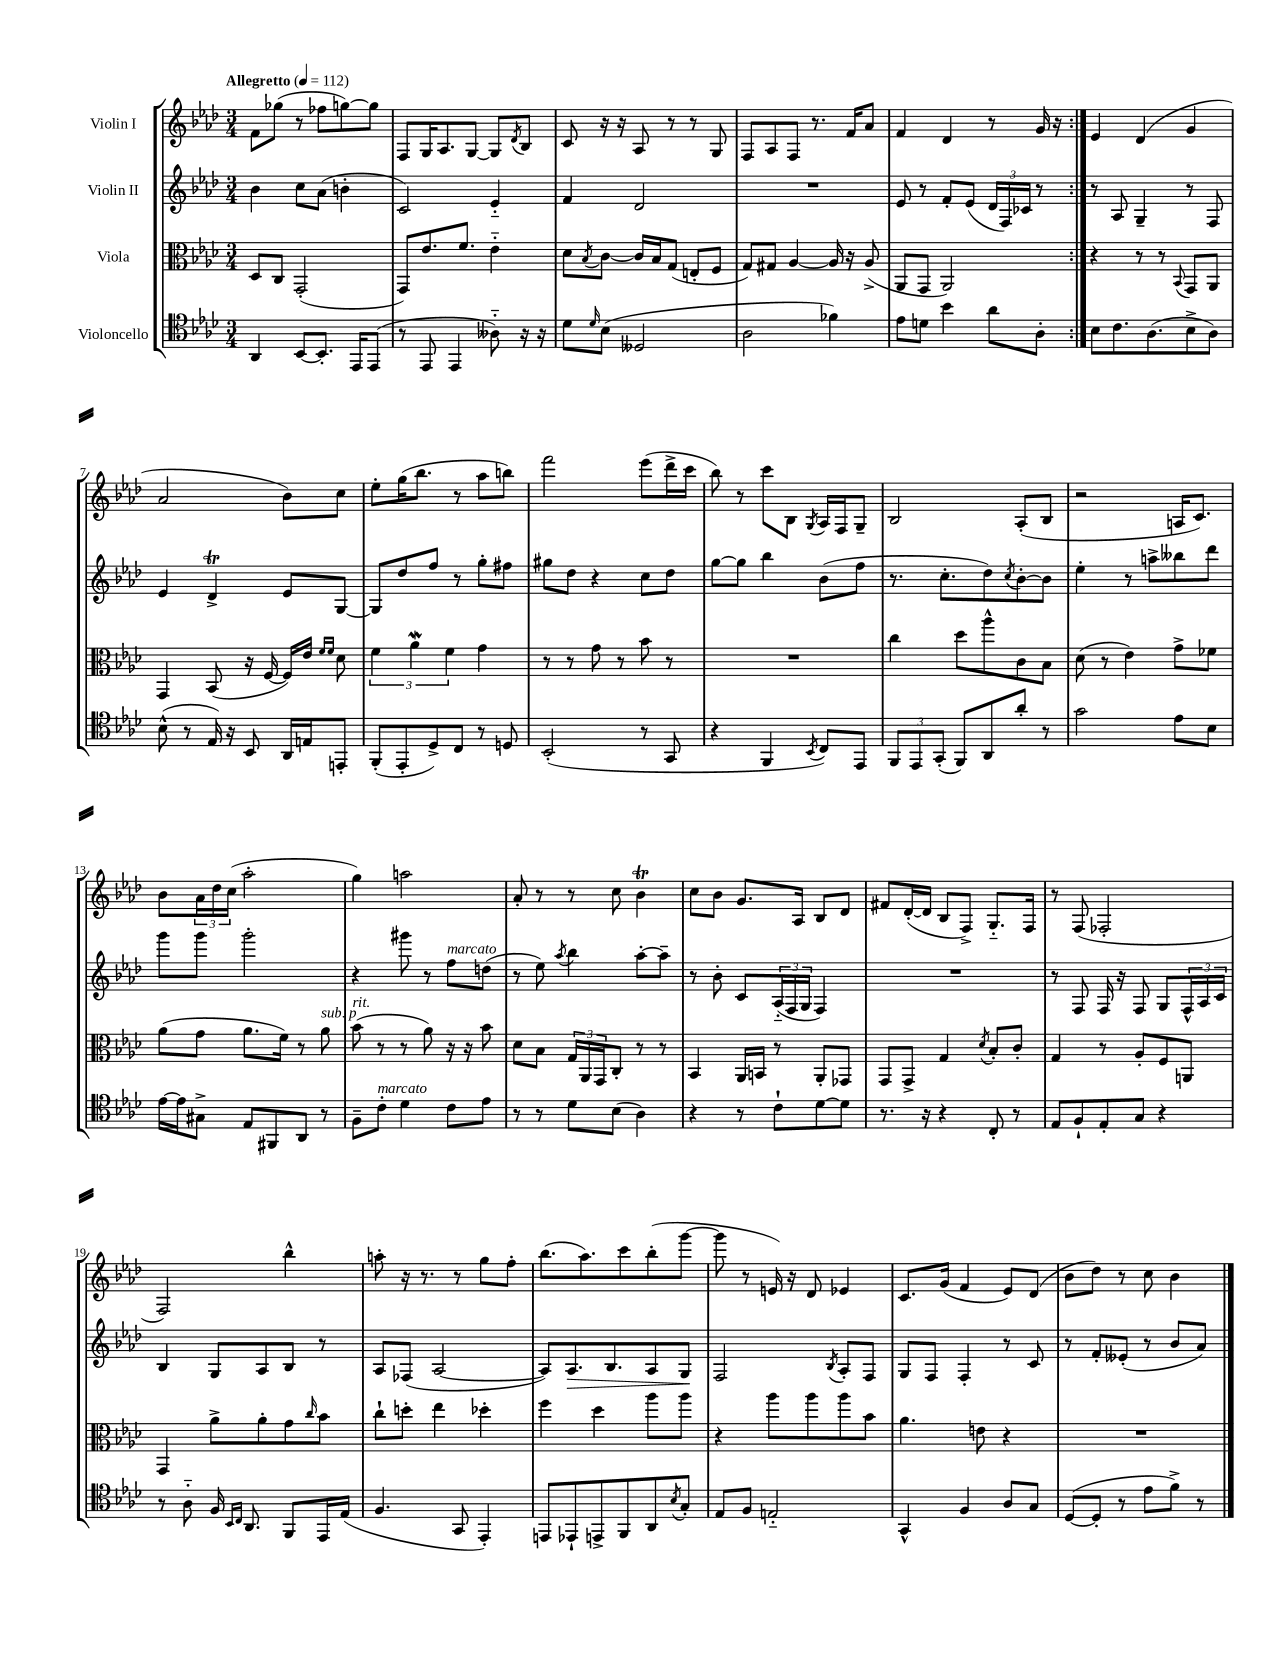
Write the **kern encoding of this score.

**kern	**kern	**kern	**kern
*staff4	*staff3	*staff2	*staff1
*clefC4	*clefC3	*clefG2	*clefG2
*k[b-e-a-d-]	*k[b-e-a-d-]	*k[b-e-a-d-]	*k[b-e-a-d-]
*M3/4	*M3/4	*M3/4	*M3/4
*MM112	*MM112	*MM112	*MM112
4AA-	8D-	4b-	8f
.	8C	.	(8gg-
[8BB-	(2GG'	8cc	8r
8.BB-']	.	(8a-	8ff-
.	.	4b'	[8gg)
16EE-	.	.	.
(8EE-	.	.	8gg]
=	=	=	=
8r	8GG)	2c)	8F
8EE-	8.e-	.	16G
.	.	.	8.A-
4EE-	.	.	.
.	8.f	.	.
.	.	.	[8G
8A--'~)	4e-'~	4e-'~	8G]
.	.	.	8qd-
16r	.	.	8B-
16r	.	.	.
=	=	=	=
8d-	8d-	4f	8c
16qqd-	8qB-	.	.
(8B-	[8c	.	16r
.	.	.	16r
2D--	16c]	2d-	8A-
.	16B-	.	.
.	(8G	.	8r
.	8E'	.	8r
.	8F	.	8G
=	=	=	=
2A-	8G)	2.r	8F
.	8G#	.	8A-
.	[4A-	.	8F
.	.	.	8.r
4f-)	16A-]	.	.
.	16r	.	16f
.	(8A-^	.	8a-
=	=	=	=
8e-	8AA-	8e-	4f
8d	8GG	8r	.
4b-	2AA-)	8f'	4d-
.	.	(8e-	.
8a-	.	24d-	8r
.	.	24F)	.
.	.	24c-	.
8A-'	.	8r	16g
.	.	.	16r
=:|!	=:|!	=:|!	=:|!
8B-	4r	8r	4e-
8.c	.	8A-	.
.	8r	4G~	(4d-
(8.A-	.	.	.
.	8r	.	.
.	8qqBB-	.	.
8B-^	8GG	8r	4g
8A-)	8AA-	8F	.
=	=	=	=
(8B-^^	4GG	4e-	2a-
8r	.	.	.
16E-)	(8BB-	4d-^	.
16r	.	.	.
8BB-	16r	.	.
.	[16F	.	.
16AA-	16F])	8e-	8b-)
16E	16e-	.	.
.	16qqf	.	.
.	16qqf	.	.
8EE'	8d-	[8G	8cc
=	=	=	=
(8FF'	6f	8G]	8ee-'
8EE-'	.	8dd-	(16gg
.	6a-	.	.
.	.	.	8.bb-
8D-^)	.	8ff	.
.	6f	.	.
8C	.	8r	8r
8r	4g	8gg'	8aa-
8D	.	8ff#	8bb)
=	=	=	=
(2BB-'	8r	8gg#	2fff
.	8r	8dd-	.
.	8g	4r	.
.	8r	.	.
8r	8b-	8cc	(8eee-
8GG	8r	8dd-	16ddd-^
.	.	.	16ccc
=	=	=	=
4r	2.r	[8gg	8bb-)
.	.	8gg]	8r
4FF	.	4bb-	8ccc
.	.	.	8B-
8qBB-	.	.	8qG
8C)	.	(8b-	16A-
.	.	.	16F
8EE-	.	8ff	8G~
=	=	=	=
12FF	4cc	8.r	2B-
12EE-	.	.	.
(12GG'	.	.	.
.	.	8.cc'	.
8FF)	8dd-	.	.
8AA-	8aa-^^	8dd-)	.
.	.	8qcc	.
8a-'	8c	[8b-'	(8A-'
8r	8B-	8b-]	8B-
=	=	=	=
2g	(8d-	4ee-'	2r
.	8r	.	.
.	4e-)	8r	.
.	.	8aa^	.
8e-	8g^	8bb--	16A
.	.	.	8.c)
8B-	8f-	8ddd-	.
=	=	=	=
[16e-	(8a-	8ggg	8b-
16e-]	.	.	.
8G#^	8g	8ggg	24a-
.	.	.	24dd-
.	.	.	(24cc
8E-	8.a-	2ggg'	2aa-'
8FF#	.	.	.
.	16f)	.	.
8AA-	8r	.	.
8r	8a-	.	.
=	=	=	=
8F~	(8b-	4r	4gg)
8c'	8r	.	.
4d-	8r	8ggg#	2aa
.	8a-)	8r	.
8c	16r	8ff	.
.	16r	.	.
8e-	8b-	(8dd	.
=	=	=	=
8r	8d-	8r	8a-'
8r	8B-	8ee-)	8r
.	.	8qaa-	.
8d-	24G	4bb-	8r
.	24AA-	.	.
.	24GG	.	.
(8B-	8C'	.	8cc
4A-)	8r	[8aa-'	4b-
.	8r	8aa-~]	.
=	=	=	=
4r	4BB-	8r	8cc
.	.	8b-'	8b-
8r	16AA-	8c	8.g
.	16BB	.	.
8c`	8r	(24A-'~	.
.	.	24F	.
.	.	.	16A-
.	.	24G	.
[8d-	8AA-'	4F)	8B-
8d-]	8GG-	.	8d-
=	=	=	=
8.r	8GG	2.r	8f#
.	8GG^	.	([16d-'
16r	.	.	16d-]
4r	4G	.	8B-
.	.	.	8F^)
.	8qd-	.	.
8C'	8B-'	.	8.G'~
8r	8c'	.	.
.	.	.	16F
=	=	=	=
8E-	4G	8r	8r
8F`	.	8F	(8F
8E-'	8r	16F	2F-'
.	.	16r	.
8G	8A-'	8F	.
4r	8F	8G	.
.	8AA	24F^^	.
.	.	24A-	.
.	.	24c	.
=	=	=	=
8r	4GG	4B-	2F)
8A-'~	.	.	.
16F	8a-^	8G	.
16qqBB-	.	.	.
16qqC	.	.	.
8.AA-	.	.	.
.	8a-'	8A-	.
8FF	8g	8B-	4bb-^^
.	16qqcc	.	.
16EE-	8b-	8r	.
(16E-	.	.	.
=	=	=	=
4.F	8cc`	8A-	8aa'
.	8dd'	(8F-	16r
.	.	.	8.r
.	4ee-	[2A-	.
8GG	.	.	8r
4EE-')	4dd-'	.	8gg
.	.	.	8ff'
=	=	=	=
8EE	4ff	8A-])	(8.bb-
8EE-`	.	8.A-	.
.	.	.	8.aa-)
8EE^	4dd-	.	.
.	.	8.B-	.
8FF	.	.	8ccc
8AA-	8aa-	8A-	(8bb-'
8qB-	.	.	.
8G'	8aa-	8G	[8ggg
=	=	=	=
8E-	4r	2F	8ggg]
8F	.	.	8r
2E'~	8aa-	.	16e)
.	.	.	16r
.	8aa-	.	8d-
.	.	8qB-	.
.	8aa-	8A-'	4e-
.	8b-	8F	.
=	=	=	=
4GG^^	4.a-	8G	8.c
.	.	8F	.
.	.	.	(16g
4F	.	4F'	4f
.	8e	.	.
8A-	4r	8r	8e-)
8G	.	8c	(8d-
=	=	=	=
([8D-	2.r	8r	8b-
8D-']	.	8f'	8dd-)
8r	.	(8e--'	8r
8e-	.	8r	8cc
8f^)	.	8b-	4b-
8r	.	8a-)	.
==	==	==	==
*-	*-	*-	*-
